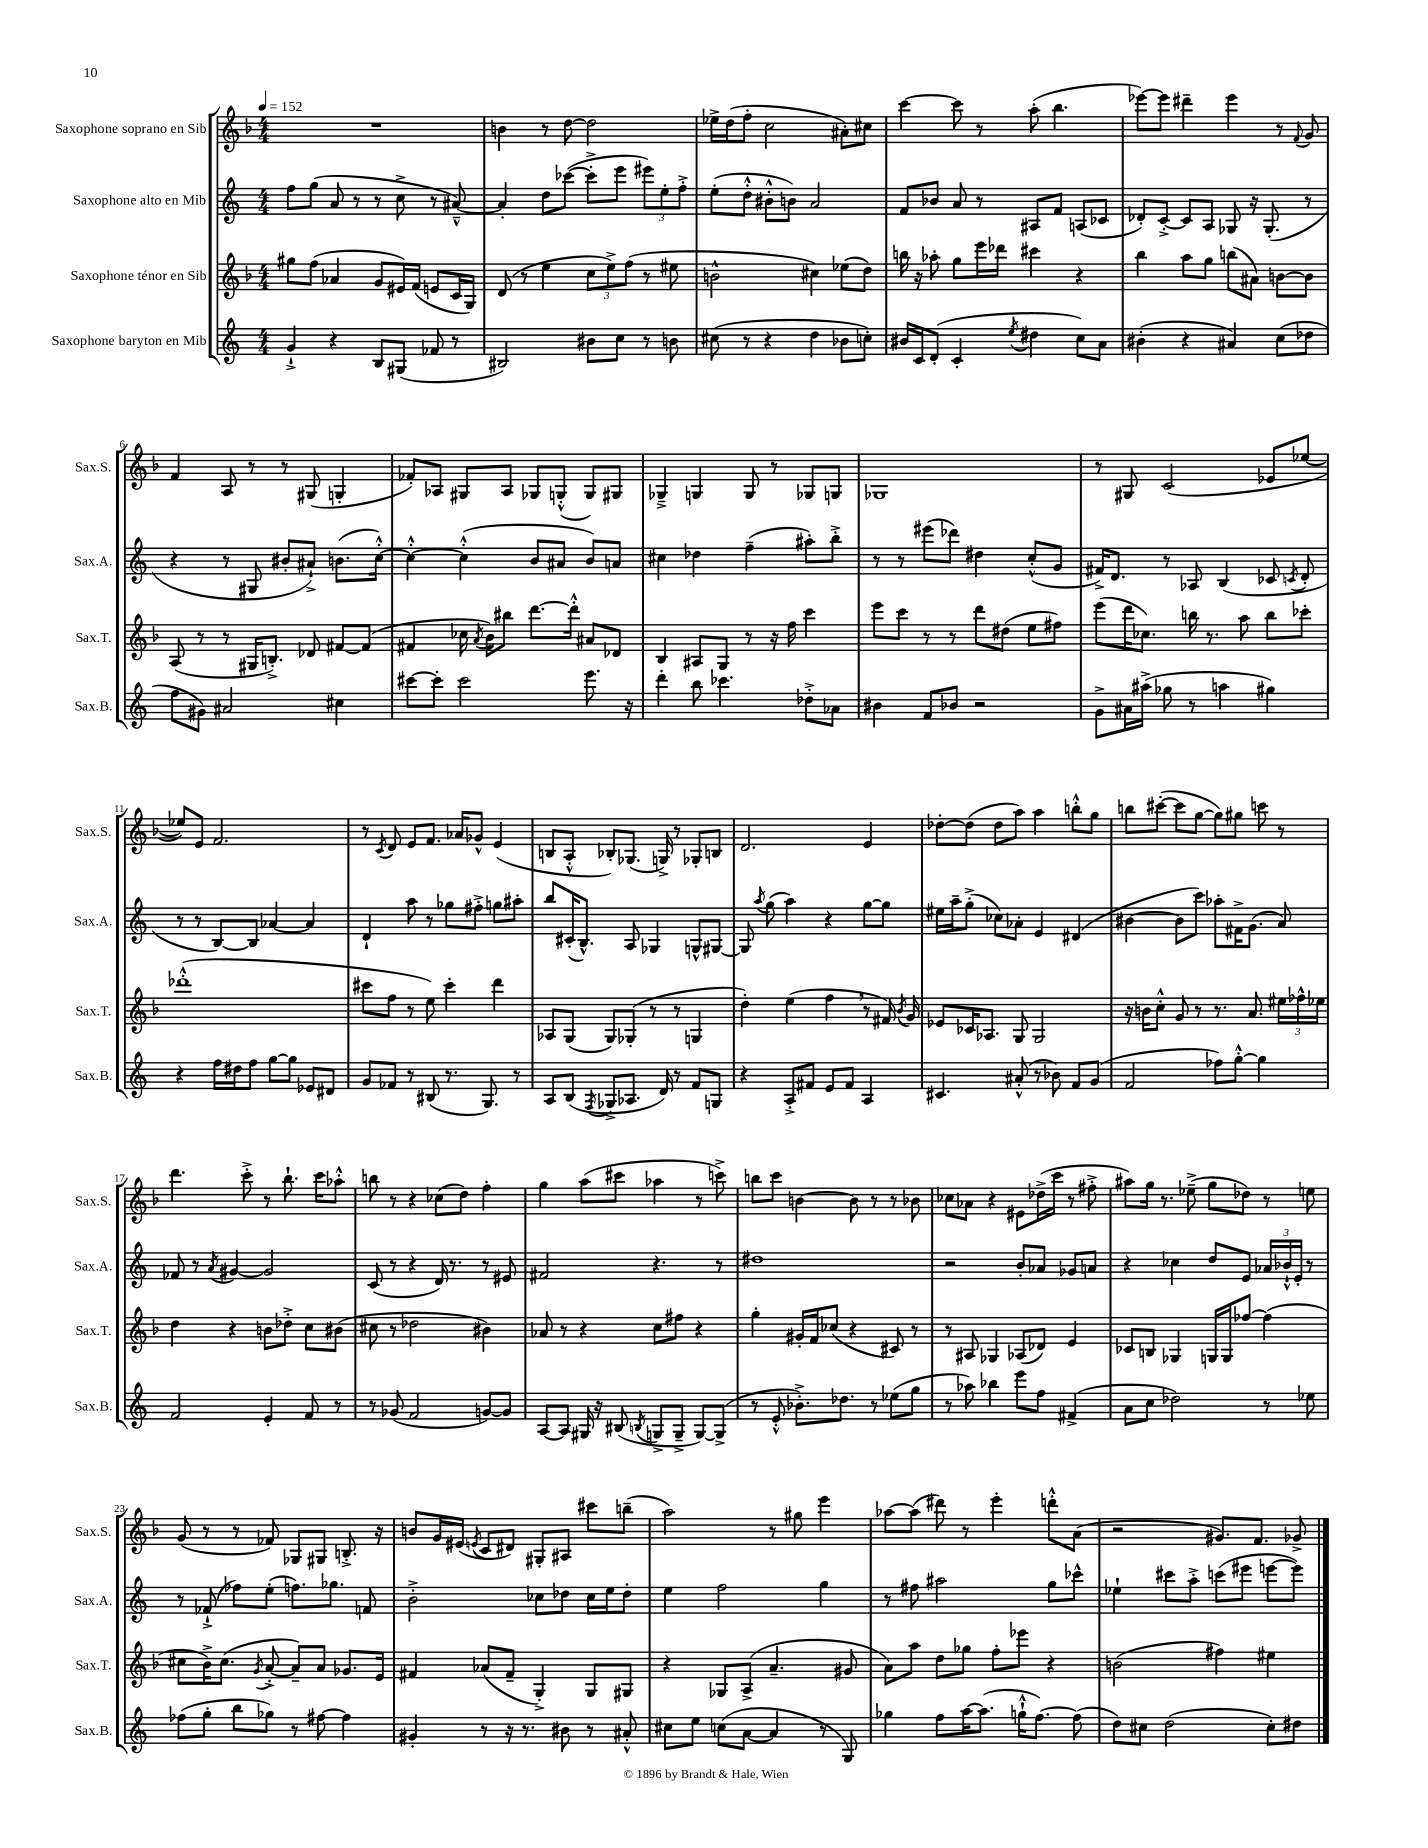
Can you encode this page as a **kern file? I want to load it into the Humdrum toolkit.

**kern	**kern	**kern	**kern
*staff4	*staff3	*staff2	*staff1
*clefG2	*clefG2	*clefG2	*clefG2
*k[]	*k[b-]	*k[]	*k[b-]
*M4/4	*M4/4	*M4/4	*M4/4
*MM152	*MM152	*MM152	*MM152
4g`^	8gg#	8ff	1r
.	(8ff	(8gg	.
4r	4a-	8a	.
.	.	8r	.
8B	8g	8r	.
(8G#	16e#)	8cc^	.
.	(16f	.	.
8f-	8e	8r	.
8r	16c	[8a#~^^)	.
.	16G)	.	.
=	=	=	=
2B#)	(8d	4a#']	4b
.	8r	.	.
.	4ee	8dd	8r
.	.	([8ccc-	[8dd
8b#	12cc	8ccc-'^]	2dd]
.	12ee^)	.	.
8cc	.	8eee	.
.	(12ff	.	.
8r	8r	12eee#)	.
.	.	12ee'	.
8b	8ee#	.	.
.	.	12ff'^	.
=	=	=	=
(8cc#	2b^^	(8ee'	16ee-^
.	.	.	(16dd
8r	.	8dd'^^	8ff'
4r	.	8b#'^^	2cc
.	.	8b)	.
4dd	4cc#)	2a	.
8b-	(8ee-	.	8a#')
8cc')	8dd)	.	8cc#
=	=	=	=
16b#	16bb	8f	[4ccc
16c	16r	.	.
(8d'	8aa-'	8b-	.
4c'	8gg	8a	8ccc]
.	16eee	8r	8r
.	16ddd-	.	.
8qee	.	.	.
4dd#	4ccc#	8A#	(8aa'
.	.	8f	4.bb-
8cc)	4r	(8A	.
8a	.	8c-	.
=	=	=	=
(4b#'	4bb-	8d-')	[8eee-)
.	.	[8c'^	8eee-]
4r	8aa	8c]	4ddd#~
.	8gg	8A	.
4a#)	(8bb	8G-	4eee-
.	8a#)	16r	.
.	.	(8.G-'	.
(8cc	[8b	.	8r
.	.	.	8qqf
8dd-	8b]	8r	8g
=	=	=	=
8ff	(8A	4r	4f
8g#)	8r	.	.
2a#	8r	8r	8A
.	16G#	8G#	8r
.	8.B'^)	.	.
.	.	8b#'	8r
.	8d-	8a#`^)	(8G#
4cc#	[8f#	(8.b	4G'
.	(8f#]	.	.
.	.	[16cc'^^)	.
=	=	=	=
[8ccc#	4f#	4cc'^^_	8f-')
8ccc#']	.	.	8A-
2ccc#	16cc-	(4cc'^^]	8G#
.	8qa	.	.
.	16b-)	.	.
.	8bb#	.	8A-
.	[8.ddd	8b	8G-
.	.	8a#	(8G'^^
.	16ddd'^^]	.	.
8.eee	8a#	8b)	8G)
.	8d-	8a	8G#
16r	.	.	.
=	=	=	=
4ddd'	4B-	4cc#	4G-~^
8bb	8A#	4dd-	4G
4.ccc-	8G	.	.
.	8r	(4ff~	8G
.	16r	.	8r
.	16ff	.	.
8dd-'^	4ccc	8aa#')	8G-
8a-	.	8bb'^	8G
=	=	=	=
4b#	8eee	8r	1G-
.	8ccc	8r	.
8f	8r	(8eee#	.
8b-	8r	8ddd-)	.
2r	8ddd	4dd#	.
.	(8dd#	.	.
.	8ee	(8cc'^^	.
.	8ff#)	8g	.
=	=	=	=
8g^	(8eee	16f#^)	8r
.	.	8.d	.
16a#	16ddd	.	8G#
(16aa#^	8.cc-)	.	.
8gg-	.	8r	(2c
8r	16bb	8A-	.
.	8.r	.	.
4aa	.	(4B	.
.	8aa	.	.
4gg#)	8bb	8c-	8e-
.	.	8qc	.
.	8ccc-'	8d'	[8ee-
=	=	=	=
4r	(1ddd-'^^	8r	8ee-])
.	.	8r	8e
16ff	.	[8B)	2.f
16dd#	.	.	.
8ff	.	8B]	.
[8gg	.	[4a-	.
8gg]	.	.	.
8e-	.	4a-]	.
8d#	.	.	.
=	=	=	=
8g	8ccc#	4d`	8r
.	.	.	8qc
8f-	8ff	.	8d
8r	8r	8aa	8e
(8B#	8ee)	8r	8.f
8.r	4ccc#'	8gg-	.
.	.	.	16a-
.	.	8ff#'^	8g-^^
8.G)	.	.	.
.	4ddd	8gg	(4e
8r	.	8aa#'	.
=	=	=	=
8A	8A-	8bb	8B
(8B	(8G	(16c#'	8A'^^
.	.	8.B^^)	.
8qF	.	.	.
8G-^	8G)	.	8B-')
8.A-	(8G-'	8A	(8.G-
.	8r	4G-	.
16d)	.	.	16G^)
8r	8r	.	8r
8f	4G	8G^^	8G-'
8G	.	[8G#	8B
=	=	=	=
4r	4dd')	8G#]	2.d
.	.	8qaa	.
.	.	(8gg	.
8A'^	(4ee	4aa)	.
8f#	.	.	.
8e	4ff	4r	.
8f#	.	.	.
4A	8r	[8gg	4e
.	16f#)	8gg]	.
.	8qb-	.	.
.	16g	.	.
=	=	=	=
4.c#	8e-	16ee#	[8dd-'
.	.	16aa~	.
.	16c-	(8gg'^	(8dd-]
.	8.A-	.	.
.	.	8cc-)	8dd-
(8a#'^^	8G	8a-'	8aa)
8r	2G	4e	4aa
8b-)	.	.	.
8f	.	(4d#	8bb'^^
(8g	.	.	8gg
=	=	=	=
2f	16r	[4b#	8bb
.	16b	.	.
.	8cc'^^	.	([8ccc#'
.	8g	8b#]	8ccc#]
.	8r	8ccc)	[8gg
8ff-)	8.r	8aa-'	8gg])
[8gg'^^	.	16f#^	8gg#
.	8.a	(8.g	.
4gg]	.	.	8ccc
.	24ee#	8a)	8r
.	24ff-^^	.	.
.	24ee-	.	.
=	=	=	=
2f	4dd	8f-	4.ddd
.	.	8r	.
.	.	8qa	.
.	4r	[4g#	.
.	.	.	8ccc'^
4e'	8b	2g#]	8r
.	8dd-'^	.	8.bb-`
8f	8cc	.	.
.	.	.	16ccc
8r	(8b#	.	8aa-'^^
=	=	=	=
8r	8cc#	(8c	8bb
(8g-	8r	8r	8r
2f	2dd-	4r	4r
.	.	16d)	(8cc-
.	.	8.r	.
.	.	.	8dd)
[8g)	4b#)	8r	4ff'
8g]	.	8e#	.
=	=	=	=
[8A	8a-	2f#	4gg
8A]	8r	.	.
16G#	4r	.	(8aa
16r	.	.	.
(8B#	.	.	8ccc#
8qB	.	.	.
8G^	8cc	4.r	4aa-
8G~^	8ff#	.	.
[8G)	4r	.	8r
(8G^]	.	8r	8ccc^)
=	=	=	=
8r	4gg'	1dd#	8bb
8e'^^	.	.	8ccc
8.b-'^)	16g#'	.	[4b
.	16f	.	.
.	(8cc-	.	.
8.dd-	.	.	.
.	4r	.	8b]
8r	.	.	8r
(8ee-	8c#)	.	8r
8gg	8r	.	8b-
=	=	=	=
8r	8r	2r	8cc-
8aa-)	8A#	.	8a-
4bb-	4G-	.	4r
8eee	(8A-	8b'	8e#
8ff	8d-)	8a-	(16dd-^
.	.	.	16ccc
(4f#^	4e	8g-	8r
.	.	8a	8ff#'^
=	=	=	=
8a	8c-	4r	8aa#)
8cc	8B	.	16gg
.	.	.	8.r
2dd-)	4G-	4cc-	.
.	.	.	(8ee-~^
.	16G	8dd	8gg
.	16G	.	.
.	[8ff-	8e	8dd-)
8r	(4ff-]	24a-	8r
.	.	24b-`^^	.
.	.	24e'	.
8ee-	.	8r	8ee
=	=	=	=
(8ff-	8cc#	8r	(8g
8gg'	16b-^)	(8f-`^	8r
.	(8.cc#	.	.
8bb	.	8ff-)	8r
.	8qg	.	.
8gg-)	[8a'^	(8ee'	8f-)
8r	8a~])	8.ff)	8G-
[8ff#	8a	.	8G#
.	.	8.gg-	.
4ff#]	8.g-	.	8.B'^
.	.	8f	.
.	16e	.	16r
=	=	=	=
4g#'	4f#	2b'^	8b
.	.	.	16g
.	.	.	(16e#
.	.	.	8qe
8r	(8a-	.	8c
16r	8f#~	.	8d#)
8.r	.	.	.
.	4G'^)	8cc-	8G#'
8b#	.	8dd-	8A#
8r	8G	16cc-	8ccc#
.	.	16ee	.
8a#'^^	8G#	8dd-'	(8bb~
=	=	=	=
8cc#	4r	4ee	2aa)
8ee	.	.	.
(8cc	8G-	2ff	.
[8a	(8A^	.	.
4a]	4.a~	.	8r
.	.	.	8gg#
8r	.	4gg	4eee
8G)	8g#	.	.
=	=	=	=
4gg-	8a)	8r	[8aa-
.	8aa	8ff#	(8aa-]
8ff	8dd	2aa#	8ddd#)
[16aa	8gg-	.	8r
(8.aa]	.	.	.
.	8ff'	.	4eee'
16gg`^^	8eee-	.	.
[8.ff)	.	.	.
.	4r	8gg	8ddd'^^
(8ff]	.	8ccc-^^	(8a
=	=	=	=
8dd)	(2b	4ee-`	2r
8cc#	.	.	.
(2dd	.	8ccc#	.
.	.	8aa'^	.
.	4ff#)	(8ccc	8.g#)
.	.	8eee#	.
.	.	.	8.f
8cc#')	4ee#	[8eee	.
8dd#	.	8eee])	8g-^
==	==	==	==
*-	*-	*-	*-
